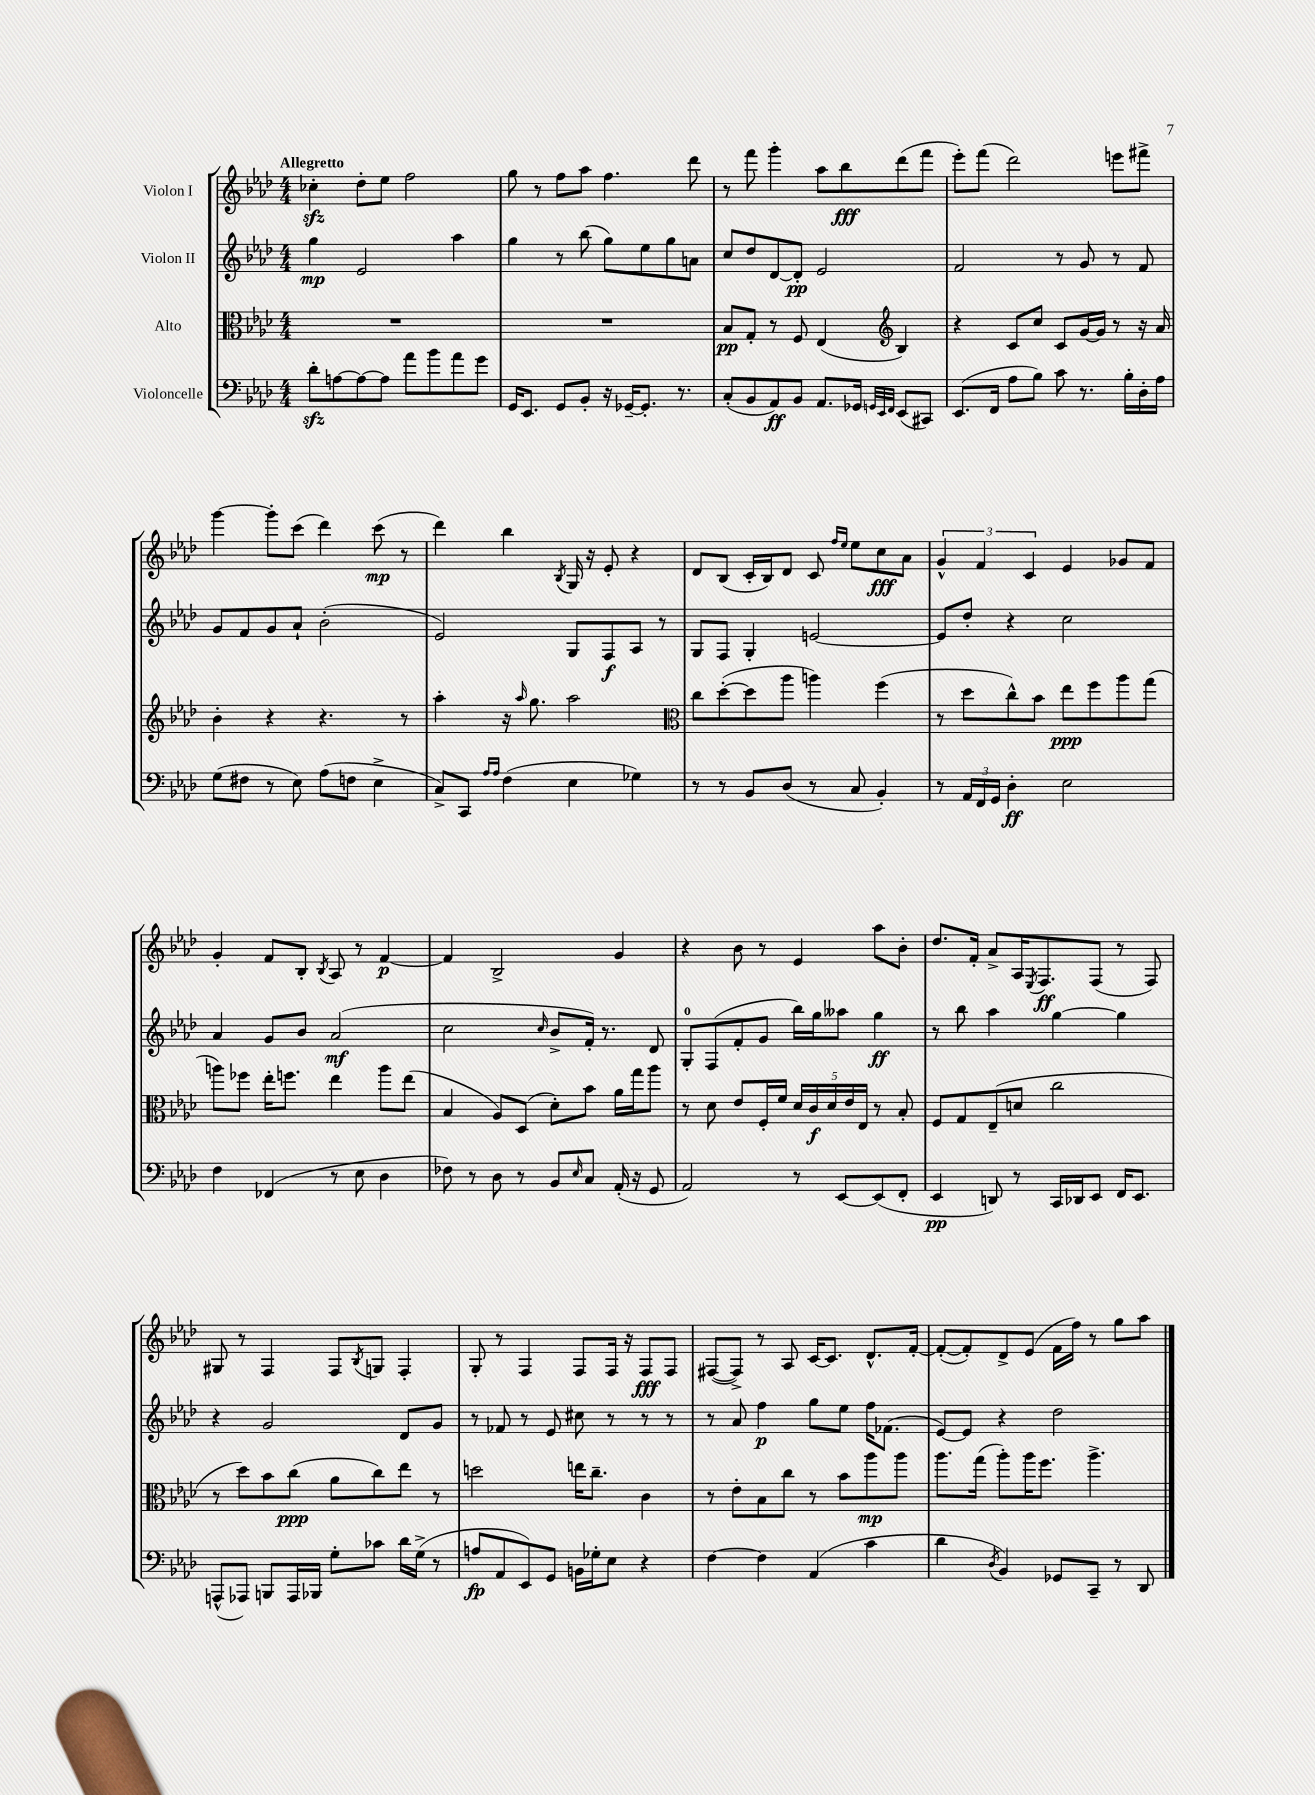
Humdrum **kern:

**kern	**kern	**kern	**kern
*staff4	*staff3	*staff2	*staff1
*clefF4	*clefC3	*clefG2	*clefG2
*k[b-e-a-d-]	*k[b-e-a-d-]	*k[b-e-a-d-]	*k[b-e-a-d-]
*M4/4	*M4/4	*M4/4	*M4/4
8d-'	1r	4gg	4cc-'
[8A	.	.	.
8A_	.	2e-	8dd-'
8A]	.	.	8ee-
8a-	.	.	2ff
8b-	.	.	.
8a-	.	4aa-	.
8g	.	.	.
=	=	=	=
16GG	1r	4gg	8gg
8.EE-	.	.	.
.	.	.	8r
8GG	.	8r	8ff
8BB-'	.	(8bb-	8aa-
16r	.	8gg)	4.ff
[16GG-~	.	.	.
8.GG-']	.	8ee-	.
.	.	8gg	.
8.r	.	.	.
.	.	8a	8ddd-
=	=	=	=
(8C'	8B-	8cc	8r
8BB-	8G'	8dd-	8fff
8AA-)	8r	[8d-	4ggg'
8BB-	8F	8d-']	.
8.AA-	(4E-	2e-	8aa-
.	.	.	8bb-
16GG-	.	.	.
*	*clefG2	*	*
32qqGG	.	.	.
32qqEE-	.	.	.
32qqFF	.	.	.
(8EE-	4B-)	.	(8ddd-
8CC#)	.	.	8fff
=	=	=	=
(8.EE-	4r	2f	8eee-')
.	.	.	(8fff
16FF	.	.	.
8A-	8c	.	2ddd-)
8B-)	8cc	.	.
8c	8c	8r	.
8.r	[16g	8g	.
.	16g]	.	.
.	8r	8r	8eee
16B-'	.	.	.
16D-'	16r	8f	8fff#^
16A-	16a-	.	.
=	=	=	=
(8G	4b-'	8g	[4ggg
8F#	.	8f	.
8r	4r	8g	8ggg']
8E-)	.	8a-`	(8ccc
(8A-	4.r	(2b-'	4ddd-)
8F	.	.	.
4E-^	.	.	(8ccc
.	8r	.	8r
=	=	=	=
8C^)	4aa-'	2e-)	4ddd-)
8CC	.	.	.
16qqA-	.	.	.
16qqA-	.	.	.
(4F	16r	.	4bb-
.	16qqaa-	.	.
.	8.gg	.	.
.	.	.	8qB-
4E-	2aa-	8G	16G
.	.	.	16r
.	.	8F	8e-'
4G-)	.	8A-	4r
.	.	8r	.
=	=	=	=
*	*clefC3	*	*
8r	8cc	8G	8d-
8r	([8dd-'	8F	(8B-
8BB-	8dd-]	4G'	16c'
.	.	.	16B-)
(8D-	8aa-	.	8d-
8r	4aa)	[2e	8c
.	.	.	16qqff
.	.	.	16qqee-
8C	.	.	8ee-
4BB-')	(4ff	.	8cc
.	.	.	8a-
=	=	=	=
8r	8r	8e]	6g^^
24AA-	8dd-	8dd-'	.
24FF	.	.	6f
24GG	.	.	.
4D-'	8cc^^)	4r	.
.	.	.	6c
.	8b-	.	.
2E-	8ee-	2cc	4e-
.	8ff	.	.
.	8aa-	.	8g-
.	(8gg	.	8f
=	=	=	=
4F	8aa)	4a-	4g'
.	8ff-	.	.
(4FF-	16ee-'	8g	8f
.	8.ff	.	.
.	.	8b-	8B-'
.	.	.	8qB-
8r	4ee-	(2a-	8A-
8E-	.	.	8r
4D-	8aa	.	[4f
.	(8ee-	.	.
=	=	=	=
8F-)	4B-	2cc	4f]
8r	.	.	.
8D-	8A-)	.	2B-^
8r	(8D-	.	.
.	.	16qqcc	.
8BB-	8d-')	8b-^	.
16qqE-	.	.	.
8C	8b-	16f')	.
.	.	8.r	.
(16AA-'	16a-	.	4g
16r	16gg	.	.
8GG	8aa-	8d-	.
=	=	=	=
2AA-)	8r	8G'	4r
.	8d-	(8F	.
.	8e-	8f'	8b-
.	16F'	8g	8r
.	16f	.	.
8r	20d-	16bb-)	4e-
.	20c	.	.
.	.	16gg	.
.	20d-	.	.
[8EE-	.	8aa--	.
.	20e-	.	.
.	20E-	.	.
(8EE-]	8r	4gg	8aa-
8FF'	8B-'	.	8b-'
=	=	=	=
4EE-	8F	8r	8.dd-
.	8G	8bb-	.
.	.	.	16f'
8DD)	(8E-~	4aa-	8a-^
8r	8d	.	16A-
.	.	.	8qE-
.	.	.	8.F
16CC	2cc	[4gg	.
16DD-	.	.	.
8EE-	.	.	(8F
16FF	.	4gg]	8r
8.EE-	.	.	.
.	.	.	8F)
=	=	=	=
(8AAA^^	8r	4r	8G#
8AAA-)	8dd-)	.	8r
8BBB	8b-	2g	4F
16AAA-	(8cc	.	.
16BBB-	.	.	.
8G'	8a-	.	8F
.	.	.	8qB-
8c-	8cc)	.	8G
16d-	8ee-	8d-	4F'
(16G^	.	.	.
8r	8r	8g	.
=	=	=	=
8A	2dd	8r	8G'
8AA-	.	8f-	8r
8EE-)	.	8r	4F
8GG	.	8e-	.
16BB	16ee	8cc#	8F
16G-'	8.cc~	.	.
8E-	.	8r	16F
.	.	.	16r
4r	4c	8r	8F
.	.	8r	8F
=	=	=	=
[4F	8r	8r	([8F#
.	8e-'	8a-	8F#^])
4F]	8B-	4ff	8r
.	8cc	.	8A-
(4AA-	8r	8gg	[16c
.	.	.	8.c]
.	8b-	8ee-	.
4c	8aa-	16ff	8.d-^^
.	.	(8.f-	.
.	8aa-	.	.
.	.	.	[16f'
=	=	=	=
4d-	8.aa-	[8e-)	(8f'_
.	.	8e-]	8f'])
.	(16gg	.	.
8qD-	.	.	.
4BB-)	8aa-')	4r	8d-^
.	16aa-	.	(8e-
.	8.ff	.	.
8GG-	.	2dd-	16f
.	.	.	16ff)
8CC~	4.aa-^	.	8r
8r	.	.	8gg
8DD-	.	.	8aa-
==	==	==	==
*-	*-	*-	*-
